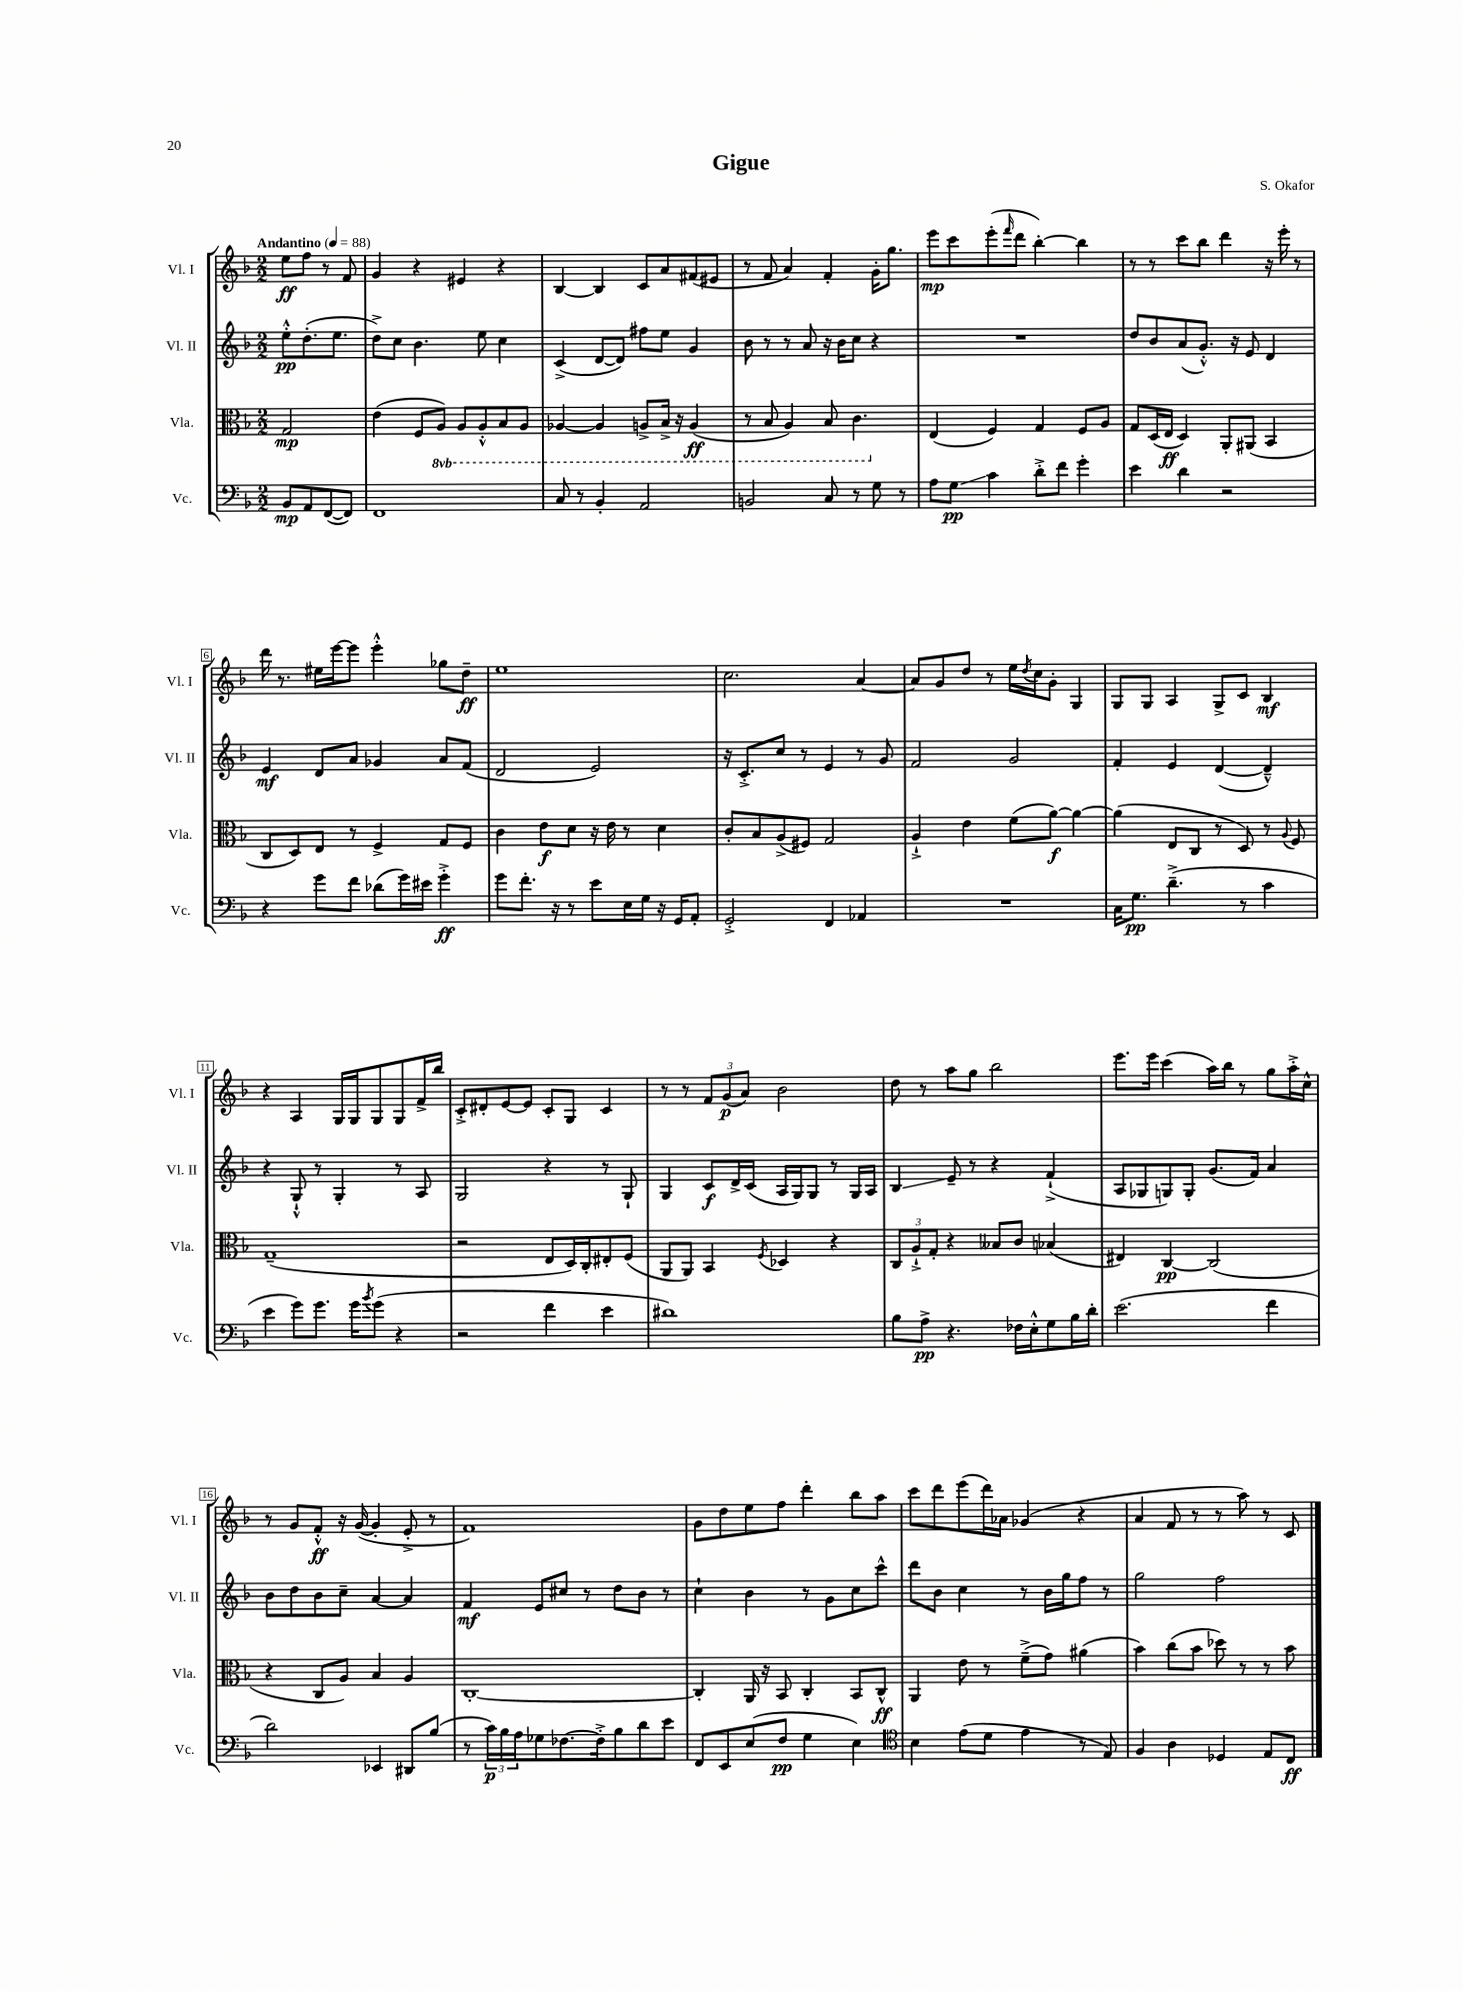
\header { title = "Gigue" composer = "S. Okafor" }
<<
\new StaffGroup <<
\new Staff = "s0" \with { instrumentName = "Vl. I" shortInstrumentName = "Vl. I" } {
    \clef treble \key f \major \numericTimeSignature \time 2/2 \partial 2 \tempo "Andantino" 4 = 88
    e''8\ff f''8 r8 f'8 |
    g'4 r4 eis'4 r4 |
    bes4~ bes4 c'8 a'8 fis'8( eis'8 |
    r8 f'8 a'4) f'4-. g'16-. g''8. |
    e'''8\mp c'''8 e'''8-.( \grace { f'''16 } d'''8 bes''4~-.) bes''4 |
    r8 r8 c'''8 bes''8 d'''4 r16 e'''16-. r8 |
    d'''16 r8. eis''16 e'''16~ e'''8 e'''4-.-^ ges''8 d''8--\ff |
    e''1 |
    c''2. a'4~ |
    a'8 g'8 d''8 r8 e''16 \acciaccatura { d''8 } c''16 g'8-. g4 |
    g8 g8 a4 g8-> c'8 bes4\mf |
    r4 a4 g16 g16 g8 g8 f'16-> bes''16 |
    c'8-.-> dis'8-. e'8~ e'8 c'8-. g8 c'4 |
    r8 r8 \tuplet 3/2 { f'8 g'8\p( a'8) } bes'2 |
    d''8 r8 a''8 g''8 bes''2 |
    e'''8. e'''16 c'''4( a''16) bes''16 r8 g''8 a''16-.-> c''16-^ |
    r8 g'8 f'8-.-^\ff r16 g'16~( g'4-. e'8-.-> r8 |
    f'1) |
    g'8 d''8 e''8 f''8 d'''4-. bes''8 a''8 |
    c'''8 d'''8 e'''8( d'''16) aes'16 ges'4( r4 |
    a'4 f'8 r8 r8 a''8) r8 c'8 \bar "|." |
}
\new Staff = "s1" \with { instrumentName = "Vl. II" shortInstrumentName = "Vl. II" } {
    \clef treble \key f \major \numericTimeSignature \time 2/2 \partial 2
    e''8-.-^\pp d''8.-.( e''8. |
    d''8->) c''8 bes'4. e''8 c''4 |
    c'4->( d'8~ d'8) fis''8 e''8 g'4 |
    bes'8 r8 r8 a'8 r16 bes'16 c''8 r4 |
    R1 |
    d''8 bes'8 a'8( g'8.-.-^) r16 e'8 d'4 |
    e'4\mf d'8 a'8 ges'4 a'8 f'8( |
    d'2 e'2) |
    r16 c'8.-.-> c''8 r8 e'4 r8 g'8 |
    f'2 g'2 |
    f'4-. e'4 d'4~( d'4---^) |
    r4 g8-!-^ r8 g4-. r8 a8 |
    g2 r4 r8 g8-! |
    g4 c'8\f d'16-> c'16( a16 g16) g8 r8 g16 a16 |
    bes4\glissando e'8-- r8 r4 f'4-!->( |
    a8 ges8 g8) g8-. g'8.( f'16) a'4 |
    bes'8 d''8 bes'8 c''8-- a'4~ a'4 |
    f'4\mf e'8 cis''8 r8 d''8 bes'8 r8 |
    c''4-! bes'4 r8 g'8 c''8 c'''8-^ |
    d'''8 bes'8 c''4 r8 bes'16 g''16 f''8 r8 |
    g''2 f''2 \bar "|." |
}
\new Staff = "s2" \with { instrumentName = "Vla." shortInstrumentName = "Vla." } {
    \clef alto \key f \major \numericTimeSignature \time 2/2 \set Staff.ottavationMarkups = #ottavation-simple-ordinals \partial 2
    g2\mp |
    e'4( f8 \ottava #-1 a,8) a,8 a,8-.-^ bes,8 a,8 |
    aes,4~ aes,4 a,8-> bes,16-> r16 a,4\ff( |
    r8 bes,8 a,4) bes,8 c4. \ottava #0 |
    e4( f4) g4 f8 a8 |
    g8 d16( e16\ff d4) a,8-. ais,8( bes,4 |
    c8 d8) e8 r8 f4-> g8 f8 |
    c'4 e'8\f d'8 r16 e'16 r8 d'4 |
    c'8-. bes8 a8->( fis8) g2 |
    a4-!-> e'4 f'8( a'8~\f) a'4~ |
    a'4( e8 c8 r8 d8) r8 \appoggiatura { a8 } f8 |
    g1--( |
    r2 e8 d16) c16-. eis8-. f8( |
    a,8 a,8) bes,4 \acciaccatura { f8 } des4 r4 |
    \tuplet 3/2 { c8 a8-!-> g8-. } r4 beses8 c'8 bes4( |
    eis4) c4~\pp c2( |
    r4 c8 a8) bes4 a4 |
    c1~-. |
    c4-. a,16 r16 bes,8 c4-. bes,8 c8-^\ff |
    a,4 e'8 r8 f'8--->( g'8) ais'4( |
    bes'4) c''8( bes'8 des''8) r8 r8 bes'8 \bar "|." |
}
\new Staff = "s3" \with { instrumentName = "Vc." shortInstrumentName = "Vc." } {
    \clef bass \key f \major \numericTimeSignature \time 2/2 \partial 2
    bes,8\mp a,8 f,8~( f,8) |
    f,1 |
    c8 r8 bes,4-. a,2 |
    b,2 c8 r8 g8 r8 |
    a8 g8\glissando\pp c'4 d'8-.-> f'8 g'4-. |
    e'4 d'4 r2 |
    r4 g'8 f'8 des'8( g'16) eis'16 g'4-.->\ff |
    g'8 f'8.-. r16 r8 e'8 e16 g16 r16 g,16 a,8-. |
    g,2-.-> f,4 aes,4 |
    R1 |
    c16 g8.\pp d'4.--->( r8 c'4 |
    e'4 g'8) g'8. g'16 \acciaccatura { bes'8 } g'8( r4 |
    r2 f'4 e'4 |
    dis'1) |
    bes8 a8->\pp r4. fes16 e16-.-^ g8 bes16 d'16-. |
    e'2.( f'4 |
    d'2) ees,4 dis,8 bes8( |
    r8 \tuplet 3/2 { c'16\p) bes16 a16 } ges8 fes8.~ fes16-.-> bes8 d'8 e'8 |
    f,8 e,8 e8( f8\pp g4 e4) |
    \clef tenor bes4 e'8( d'8 e'4 r8 e8) |
    f4 a4 des4 e8 c8\ff \bar "|." |
}
>>
>>
\layout { \context { \Score \override BarNumber.stencil = #(make-stencil-boxer 0.1 0.3 ly:text-interface::print) } }
